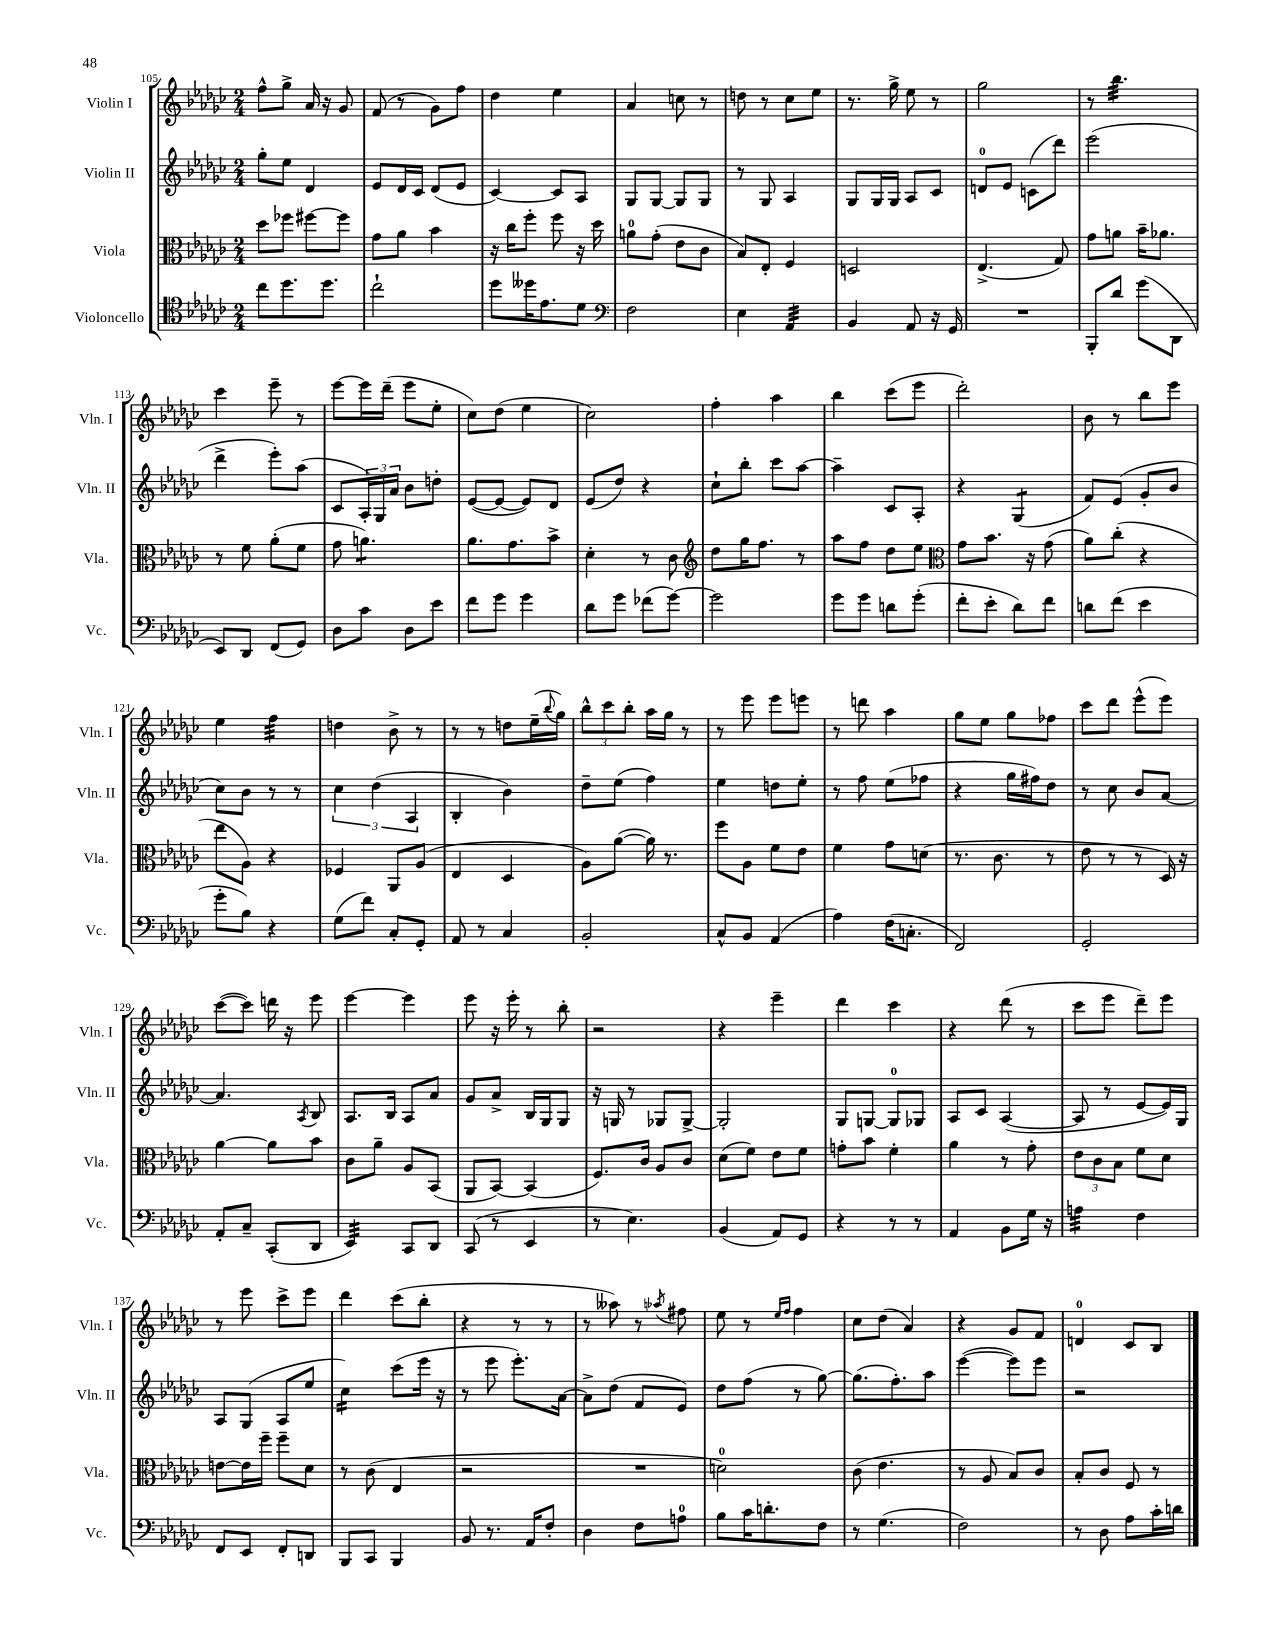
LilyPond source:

<<
\new StaffGroup <<
\new Staff = "s0" \with { instrumentName = "Violin I" shortInstrumentName = "Vln. I" } {
    \clef treble \key ges \major \numericTimeSignature \time 2/4
    f''8-^ ges''8-> aes'16 r16 ges'8 |
    f'8( r8 ges'8) f''8 |
    des''4 ees''4 |
    aes'4 c''8 r8 |
    d''8 r8 ces''8 ees''8 |
    r8. ges''16-> ees''8 r8 |
    ges''2 |
    r8 bes''4.:32 |
    ces'''4 ees'''8-- r8 |
    ees'''8~ ees'''16 des'''16--( ees'''8 ees''8-. |
    ces''8) des''8( ees''4 |
    ces''2) |
    f''4-. aes''4 |
    bes''4 ces'''8( ees'''8 |
    des'''2-.) |
    bes'8 r8 bes''8 ees'''8 |
    ees''4 f''4:32 |
    d''4 bes'8-> r8 |
    r8 r8 d''8 ees''16--( \appoggiatura { bes''8 } ges''16) |
    \tuplet 3/2 { bes''8-^ ces'''8 bes''8-. } aes''16 ges''16 r8 |
    r8 ees'''8 ees'''8 e'''8 |
    r8 d'''8 aes''4 |
    ges''8 ees''8 ges''8 fes''8 |
    ces'''8 des'''8 ees'''8-^( ees'''8) |
    ces'''8~( ces'''8) d'''16 r16 ees'''8 |
    ees'''4~ ees'''4 |
    ees'''8 r16 ees'''16-. r8 bes''8-. |
    r2 |
    r4 ees'''4-- |
    des'''4 ces'''4 |
    r4 des'''8( r8 |
    ces'''8 ees'''8 des'''8--) ees'''8 |
    r8 ees'''8 ces'''8-> ees'''8 |
    des'''4 ces'''8( bes''8-. |
    r4 r8 r8 |
    r8 aeses''8) r8 \acciaccatura { aes''8 } fis''8 |
    ees''8 r8 \grace { ees''16 f''16 } f''4 |
    ces''8 des''8( aes'4) |
    r4 ges'8 f'8 |
    d'4-0 ces'8 bes8 \bar "|." |
}
\new Staff = "s1" \with { instrumentName = "Violin II" shortInstrumentName = "Vln. II" } {
    \clef treble \key ges \major \numericTimeSignature \time 2/4
    ges''8-. ees''8 des'4 |
    ees'8 des'16 ces'16 des'8( ees'8 |
    ces'4~) ces'8 aes8 |
    ges8 ges8~ ges8 ges8 |
    r8 ges8 aes4 |
    ges8 ges16 ges16 aes8 ces'8 |
    d'8-0 ees'8 c'8( des'''8) |
    ees'''2( |
    des'''4-> ees'''8-.) aes''8( |
    ces'8 \tuplet 3/2 { aes16-.) ges16 aes'16 } bes'8 d''8-. |
    ees'8~( ees'8~ ees'8) des'8 |
    ees'8( des''8) r4 |
    ces''8-! bes''8-. ces'''8 aes''8~ |
    aes''4-- ces'8 aes8-. |
    r4 ges4:8( |
    f'8) ees'8( ges'8-. bes'8 |
    ces''8) bes'8 r8 r8 |
    \tuplet 3/2 { ces''4 des''4( aes4 } |
    bes4-. bes'4) |
    des''8-- ees''8( f''4) |
    ees''4 d''8 ees''8-. |
    r8 f''8 ees''8( fes''8 |
    r4 ges''16 fis''16) des''8 |
    r8 ces''8 bes'8 aes'8~ |
    aes'4. \acciaccatura { aes8 } bes8 |
    aes8. bes16 aes8 aes'8 |
    ges'8 aes'8-> bes16 ges16 ges8 |
    r16 g16 r8 ges8 ges8~-> |
    ges2-. |
    ges8 g8~ g8-0 ges8 |
    aes8 ces'8 aes4~( |
    aes8 r8 ees'8~ ees'16) ges16 |
    aes8 ges8( aes8 ees''8 |
    ces''4:16) ces'''8( ees'''16 r16 |
    r8 ees'''8 ees'''8.-.) aes'16~ |
    aes'8-> des''8( f'8 ees'8) |
    des''8 f''8( r8 ges''8~) |
    ges''8.( f''8.-.) aes''8 |
    ees'''4~( ees'''8) ees'''8 |
    r2 \bar "|." |
}
\new Staff = "s2" \with { instrumentName = "Viola" shortInstrumentName = "Vla." } {
    \clef alto \key ges \major \numericTimeSignature \time 2/4
    des''8 fes''8 fis''8~ fis''8 |
    ges'8 aes'8 bes'4 |
    r16 ces''16 f''8-. f''8 r16 des''16 |
    a'8-0 ges'8-.( ees'8 ces'8 |
    bes8) ees8-. f4 |
    d2 |
    ees4.->( ges8) |
    ges'8 a'8 bes'16-- aes'8. |
    r8 f'8 aes'8-.( f'8 |
    ges'8 a'4.:8) |
    aes'8. ges'8. bes'8-> |
    des'4-. r8 ces'8 |
    \clef treble des''8 ges''16 f''8. r8 |
    aes''8 f''8 des''8 ees''8 |
    \clef alto ges'8 bes'8. r16 ges'8( |
    aes'8) ces''8-.( r4 |
    ees''8 aes8) r4 |
    fes4 aes,8 aes8( |
    ees4 des4 |
    aes8) aes'8~( aes'16) r8. |
    f''8 aes8 f'8 ees'8 |
    f'4 ges'8 d'8( |
    r8. ces'8. r8 |
    ees'8 r8 r8 des16) r16 |
    aes'4~ aes'8 bes'8 |
    ces'8 aes'8-- aes8 bes,8( |
    aes,8 bes,8~) bes,4( |
    f8.) ces'16 aes8 ces'8 |
    des'8( f'8) ees'8 f'8 |
    g'8-. bes'8 f'4-. |
    aes'4 r8 ges'8-. |
    \tuplet 3/2 { ees'8 ces'8 bes8 } f'8 des'8 |
    e'8~ e'16 f''16-- f''8-- des'8 |
    r8 ces'8( ees4 |
    r2 |
    R2 |
    d'2-0) |
    ces'8( ees'4. |
    r8 aes8 bes8) ces'8 |
    bes8-. ces'8 f8 r8 \bar "|." |
}
\new Staff = "s3" \with { instrumentName = "Violoncello" shortInstrumentName = "Vc." } {
    \clef tenor \key ges \major \numericTimeSignature \time 2/4
    ces''8 des''8. des''8. |
    ces''2-! |
    des''8 deses''16 ees'8. des'8 |
    \clef bass f2 |
    ees4 aes,4:32 |
    bes,4 aes,8 r16 ges,16 |
    R2 |
    bes,,8-. des'8 ges'8( des,8 |
    ees,8) des,8 f,8( ges,8) |
    des8 ces'8 des8 ees'8 |
    f'8 ges'8 ges'4 |
    des'8 ges'8 fes'8( ges'8~) |
    ges'2 |
    ges'8 ges'8 d'8 ges'8-.( |
    f'8-. ees'8-. des'8) f'8 |
    d'8 f'8( ees'4 |
    ges'8-. bes8) r4 |
    ges8( f'8) ces8-. ges,8-. |
    aes,8 r8 ces4 |
    bes,2-. |
    ces8-^ bes,8 aes,4( |
    aes4) f16( c8.-. |
    f,2) |
    ges,2-. |
    aes,8-. ces8-- ces,8-.( des,8 |
    ees,4:32) ces,8 des,8 |
    ces,8( r8 ees,4 |
    r8 ees4.) |
    bes,4( aes,8) ges,8 |
    r4 r8 r8 |
    aes,4 bes,8 ges16 r16 |
    a4:32 f4 |
    f,8 ees,8 f,8-. d,8 |
    bes,,8 ces,8 bes,,4 |
    bes,8 r8. aes,16 f8-. |
    des4 f8 a8-0 |
    bes8 ces'16 d'8.-. f8 |
    r8 ges4.( |
    f2) |
    r8 des8 aes8 ces'16-. d'16 \bar "|." |
}
>>
>>
\layout { \context { \Score currentBarNumber = #105 } }
